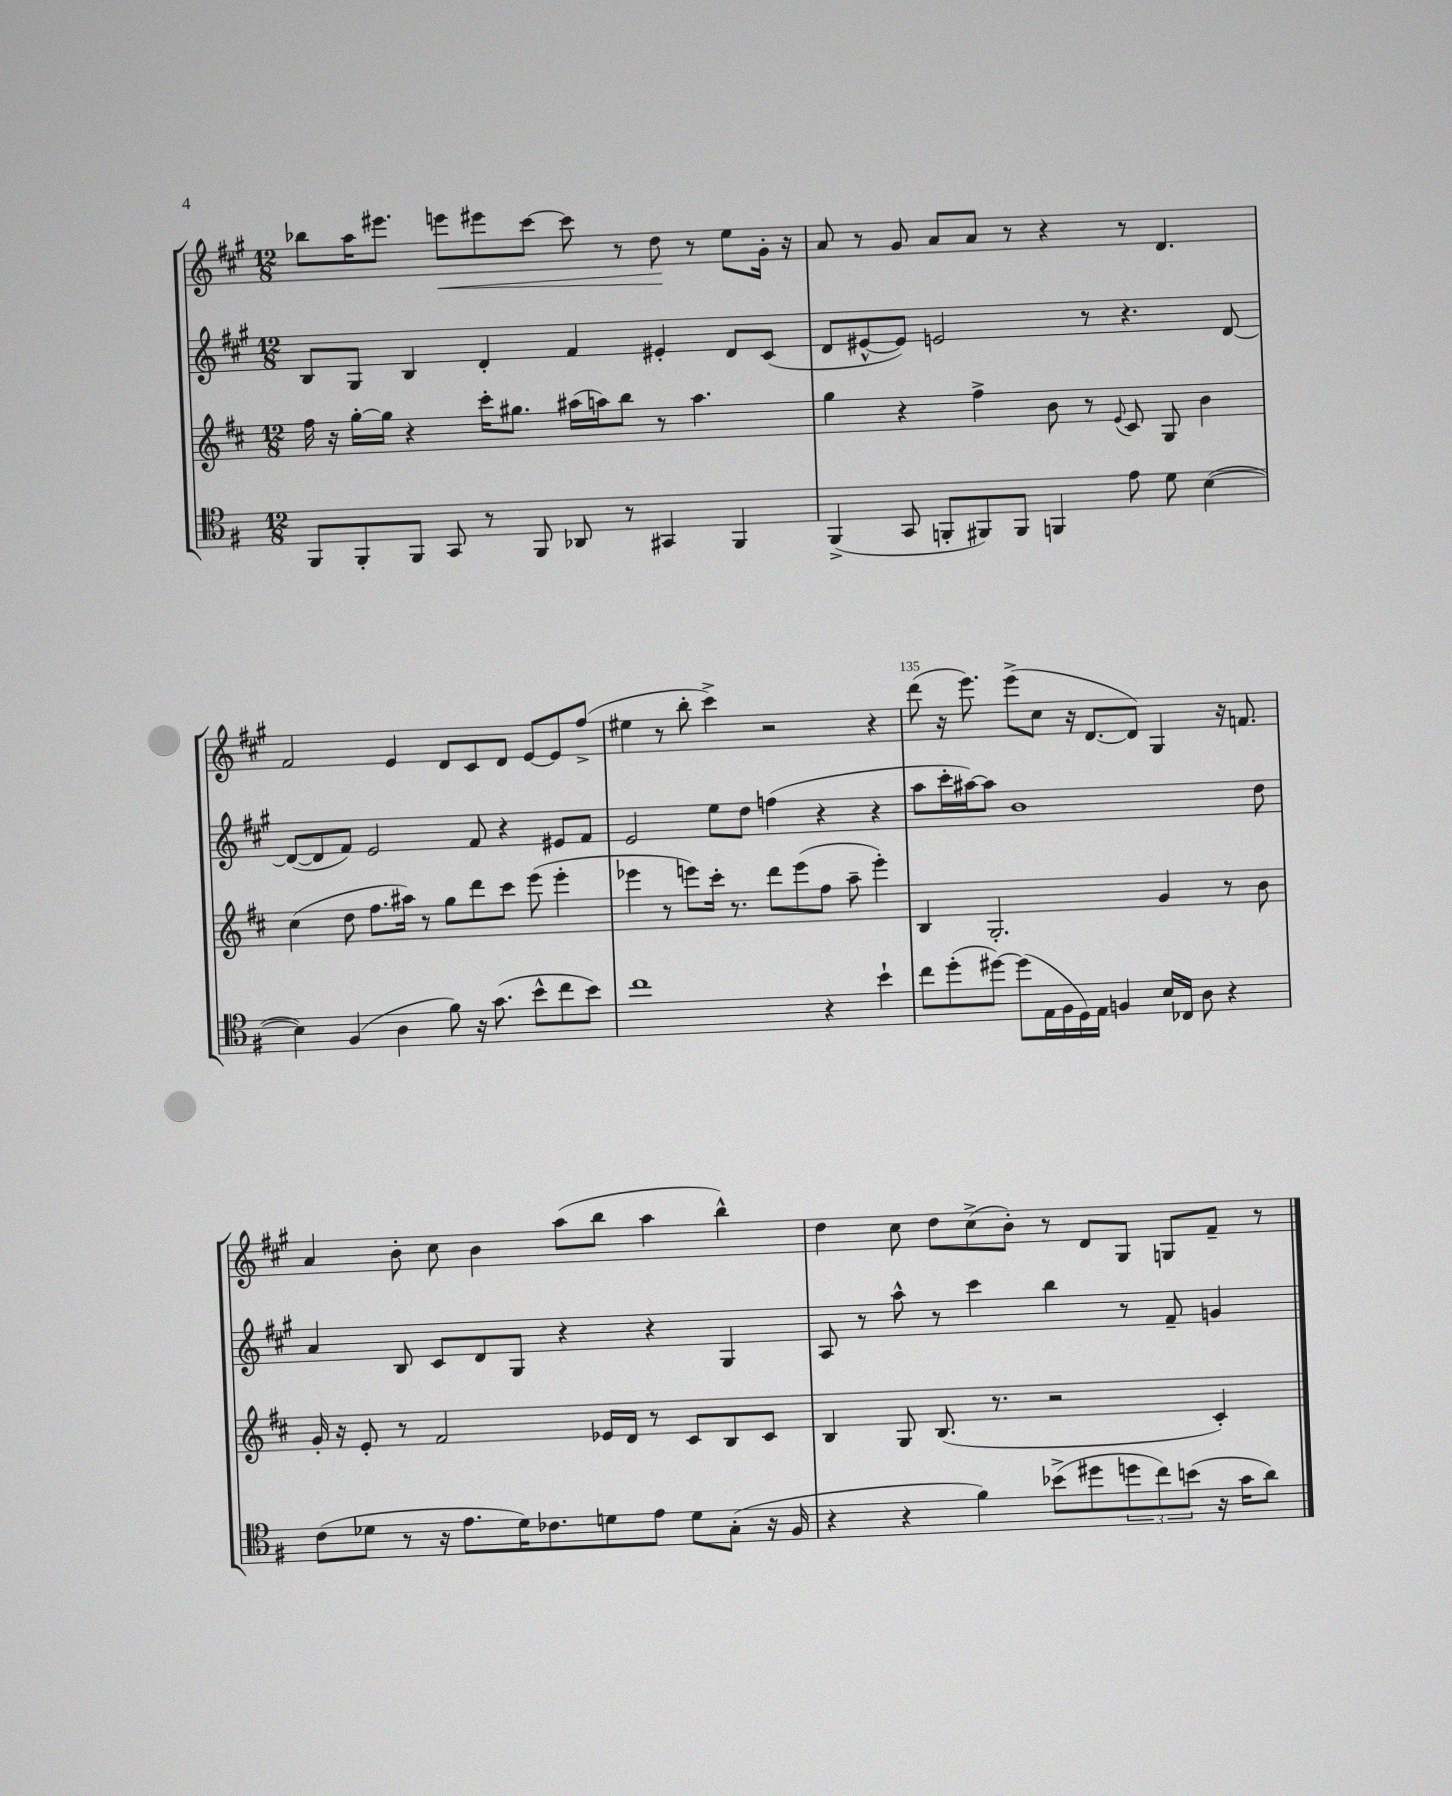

**kern	**kern	**kern	**kern
*staff4	*staff3	*staff2	*staff1
*clefC4	*clefG2	*clefG2	*clefG2
*k[f#]	*k[f#c#]	*k[f#c#g#]	*k[f#c#g#]
*M12/8	*M12/8	*M12/8	*M12/8
8FF#/L	16ff#\	8B/L	8bb-\L
.	16r	.	.
8FF#'/	[16gg'\LL	8G#/J	16aa\K
.	16gg\]JJ	.	8.eee#\J
8FF#/J	4r	4B/	.
8GG/	.	.	8eee\L
8r	16ccc#'\LK	4d'/	8eee#\
.	8.gg#\J	.	.
8FF#/	.	.	[8ccc#\J
8AA-/	(16aa#\LL	4f#/	8ccc#\]
.	16aa\J)	.	.
8r	8bb\J	.	8r
4GG#/	8r	4e#'/	8dd\
.	4.aa\	.	8r
4FF#/	.	8d/L	8ee\L
.	.	(8c#/J	16g#'\Jk
.	.	.	16r
=	=	=	=
(4FF#^/	4gg\	8d/L	8a/
.	.	[8e#^^/	8r
8GG/	4r	8e#/]J)	8g#/
8FF'/L	.	2e/	8a/L
8FF#/)	4ff#^\	.	8a/J
8FF#/J	.	.	8r
4FF/	8b\	.	4r
.	8r	8r	.
.	8qqe/	.	.
8e\	8c#/	4.r	8r
8d\	8G/	.	4.d/
([4B\	4b\	.	.
.	.	[8d/	.
=	=	=	=
4B\])	(4cc#\	(8d/_L	2f#/
.	.	8d/]	.
(4F#/	8dd\	8f#/J)	.
.	8.ff#\L	2e/	.
4A\	.	.	4e/
.	16aa#\Jk)	.	.
.	8r	.	.
8f#\)	8gg\L	.	8d/L
16r	8ddd\	8f#/	8c#/
(8.g\	.	.	.
.	8ccc#\J	4r	8d/J
8b^^\L	(8eee\	.	[8e/L
8cc\	4eee'\	8e#/L	8e/]
8b\J)	.	8f#/J	(8ff#^/J
=	=	=	=
1cc	4eee-\	2e/	4ee#\
.	8r	.	8r
.	8eee\L)	.	8bb'\
.	16ccc#'\Jk	8ee\L	4ccc#^\)
.	8.r	.	.
.	.	8dd\J	.
.	8ddd\L	(4ff\	2r
.	(8eee\	.	.
4r	8ff#\J	4r	.
.	8aa~\	.	.
4b`\	4eee'\)	4r	4r
=	=	=	=
8cc\L	4B/	8aa\L	(8ddd\
(8dd'\	.	16ccc#'\L	16r
.	.	[16aa#\J)	8.eee\)
[8dd#\J)	2.G'/	8aa#\]J	.
(8dd#\]L	.	1b	(8eee^\L
16E\L	.	.	8cc#\J
16F#\	.	.	.
16D\)	.	.	16r
16E\JJ	.	.	[8.d/L
4F/	.	.	.
.	.	.	8d/]J)
16B/LL	4g/	.	4G#/
16C-/JJ	.	.	.
8A\	.	.	.
4r	8r	.	16r
.	.	.	8.f/
.	8b\	8dd\	.
=	=	=	=
(8c\L	16g'/	4a/	4a/
.	16r	.	.
8d-\J	8e'/	.	.
8r	8r	8B/	8b'\
16r	2f#/	8c#/L	8cc#\
8.e\L	.	.	.
.	.	8d/	4b\
16d-\K)	.	8G#/J	.
8.c-\	.	.	.
.	.	4r	(8aa\L
8d\	16e-/LL	.	8bb\J
.	16d/JJ	.	.
8e\J	8r	4r	4aa\
8d\L	8c#/L	.	.
(8G'\J	8B/	4G#/	4bb^^\)
16r	8c#/J	.	.
16F#/	.	.	.
=	=	=	=
4r	4B/	8A/	4dd\
.	.	8r	.
4r	8G/	8aa^^\	8cc#\
.	(8.B/	8r	8dd\L
4f#\)	.	4ccc#\	(8cc#^\
.	8.r	.	.
.	.	.	8b'\J)
(8b-^\L	2r	4bb\	8r
8dd#\	.	.	8d/L
12dd\	.	8r	8G#/J
12cc\)	.	.	.
.	.	8f#~/	8G/L
(12b\J	.	.	.
16r	4c#'/)	4g/	8f#~/J
16g\LK	.	.	.
8a\J)	.	.	8r
==	==	==	==
*-	*-	*-	*-
